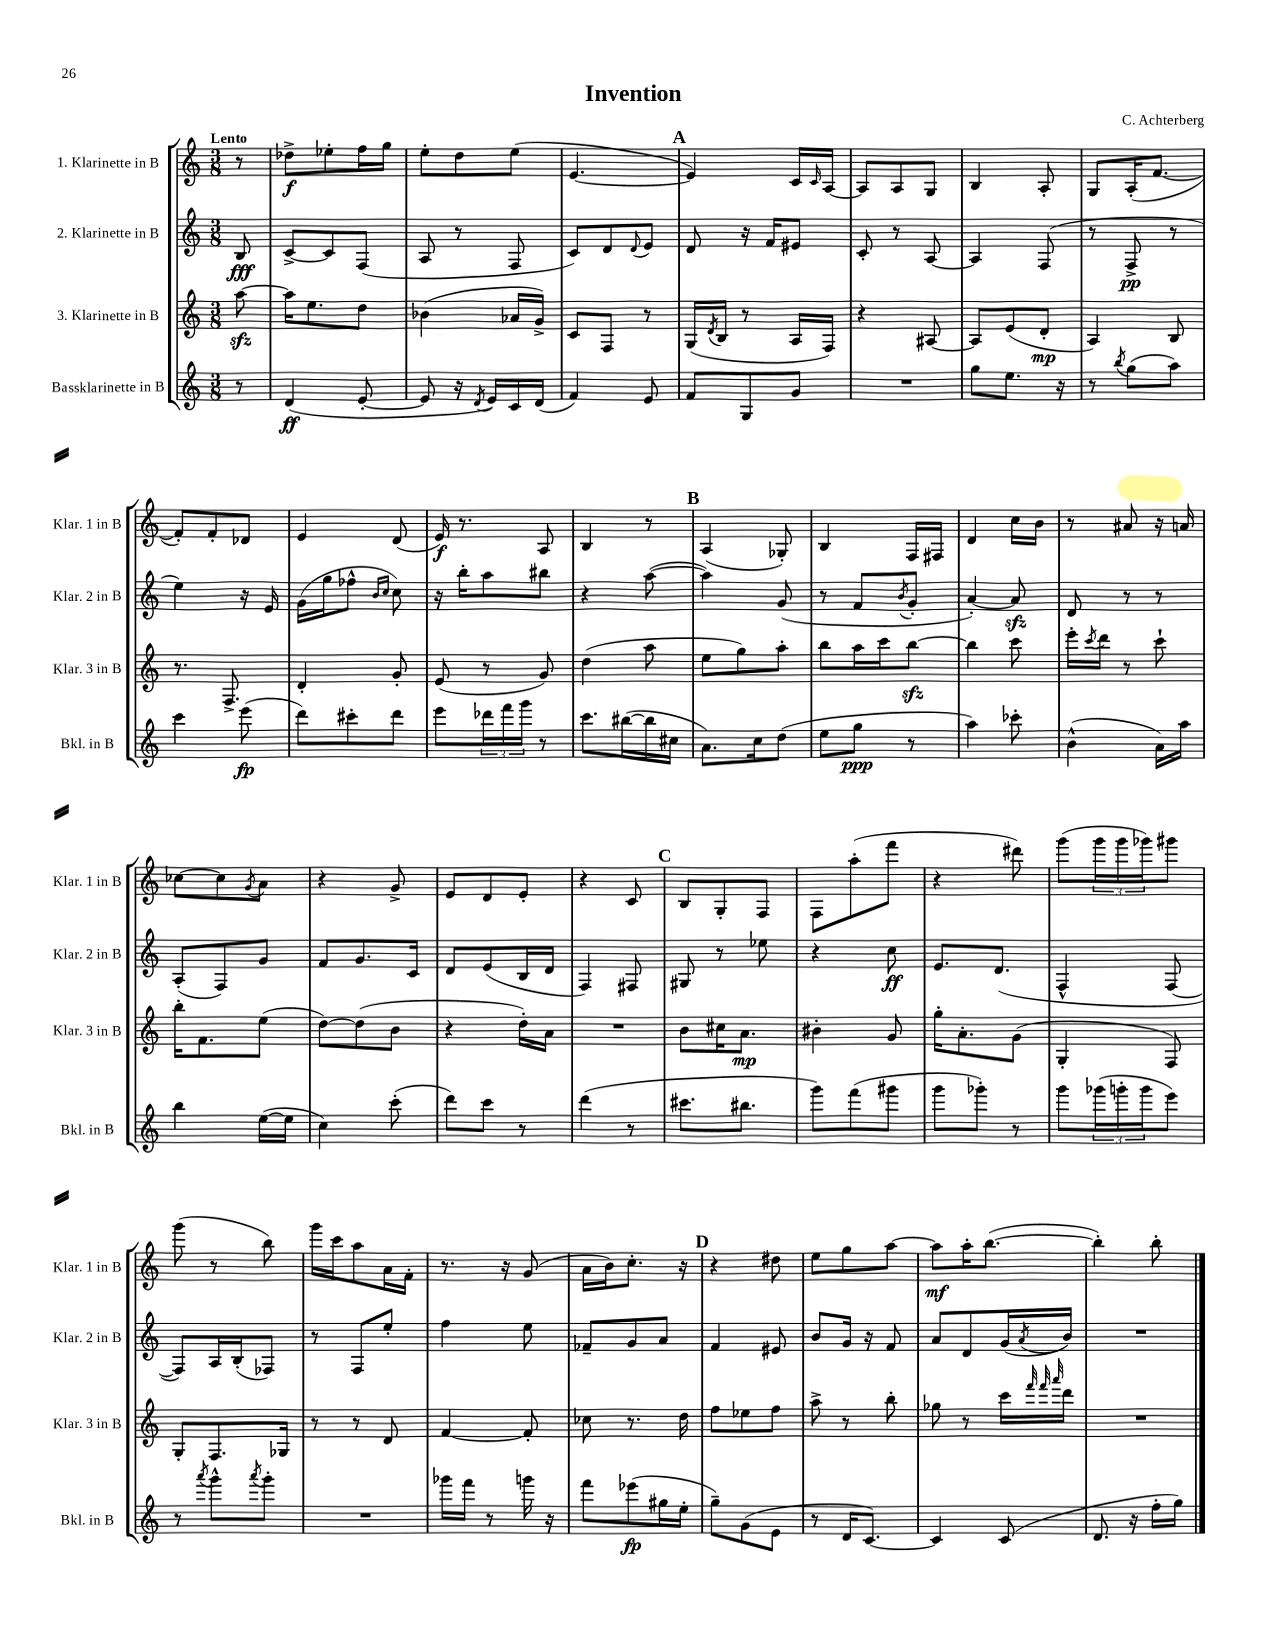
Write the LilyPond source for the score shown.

\header { title = "Invention" composer = "C. Achterberg" }
<<
\new StaffGroup <<
\new Staff = "s0" \with { instrumentName = "1. Klarinette in B" shortInstrumentName = "Klar. 1 in B" } {
    \clef treble \key c \major \numericTimeSignature \time 3/8 \partial 8 \tempo "Lento"
    r8 |
    des''8->\f ees''8-. f''16 g''16 |
    e''8-. d''8 e''8( |
    e'4.~ |
    \mark \markup { \bold "A" } e'4) c'16 \grace { c'16 } a16~ |
    a8 a8 g8 |
    b4 a8-. |
    g8 a16-.( f'8.~ |
    f'8-.) f'8-. des'8 |
    e'4 d'8( |
    e'16\f) r8. a8 |
    b4 r8 |
    \mark \markup { \bold "B" } a4( ges8-.) |
    b4 f16 fis16 |
    d'4 c''16 b'16 |
    r8 ais'8 r16 a'16 |
    ces''8~ ces''8 \acciaccatura { g'8 } a'8 |
    r4 g'8-> |
    e'8 d'8 e'8-. |
    r4 c'8 |
    \mark \markup { \bold "C" } b8 g8-. f8 |
    f8 a''8-.( f'''8 |
    r4 dis'''8) |
    g'''8( \tuplet 3/2 { g'''16 g'''16 ges'''16) } gis'''8 |
    g'''8( r8 b''8) |
    g'''16 c'''16 a''8 a'16 f'16-. |
    r8. r16 g'8( |
    a'16 b'16) c''8.-. r16 |
    \mark \markup { \bold "D" } r4 dis''8 |
    e''8 g''8 a''8~ |
    a''8\mf a''16-. b''8.~( |
    b''4-.) b''8-. \bar "|." |
}
\new Staff = "s1" \with { instrumentName = "2. Klarinette in B" shortInstrumentName = "Klar. 2 in B" } {
    \clef treble \key c \major \numericTimeSignature \time 3/8 \partial 8
    b8\fff |
    c'8~-> c'8 f8( |
    a8 r8 f8 |
    c'8) d'8 \appoggiatura { d'8 } e'8 |
    \mark \markup { \bold "A" } d'8 r16 f'16 eis'8 |
    c'8-. r8 a8~ |
    a4 f8( |
    r8 f8->\pp r8 |
    e''4) r16 e'16 |
    g'16( g''16 fes''8-^ \grace { b'16 c''16 } c''8) |
    r16 b''16-. a''8 bis''8 |
    r4 a''8~( |
    \mark \markup { \bold "B" } a''4) g'8( |
    r8 f'8 \acciaccatura { b'8 } g'8-. |
    a'4~-.) a'8\sfz |
    d'8 r8 r8 |
    a8-.( f8) g'8 |
    f'8 g'8. c'16 |
    d'8 e'8( b16 d'16 |
    f4) fis8 |
    \mark \markup { \bold "C" } gis8 r8 ees''8 |
    r4 c''8\ff |
    e'8. d'8.( |
    f4-^ f8~ |
    f8) a16 b16-.( fes8) |
    r8 f8 e''8-. |
    f''4 e''8 |
    fes'8-- g'8 a'8 |
    \mark \markup { \bold "D" } f'4 eis'8 |
    b'8 g'16 r16 f'8 |
    a'8 d'8 g'16( \acciaccatura { a'8 } b'16) |
    R4. \bar "|." |
}
\new Staff = "s2" \with { instrumentName = "3. Klarinette in B" shortInstrumentName = "Klar. 3 in B" } {
    \clef treble \key c \major \numericTimeSignature \time 3/8 \partial 8
    a''8~\sfz |
    a''16 e''8. d''8 |
    bes'4( aes'16 g'16->) |
    c'8 f8 r8 |
    \mark \markup { \bold "A" } g16( \acciaccatura { d'8 } b16 r8 a16 f16) |
    r4 ais8~ |
    ais8 e'8( d'8-.\mp |
    a4) b8 |
    r8. f8.-> |
    d'4-. g'8-. |
    e'8( r8 g'8) |
    d''4( a''8 |
    \mark \markup { \bold "B" } e''8 g''8) a''8-. |
    b''8 a''16 c'''16 b''8~\sfz |
    b''4 c'''8 |
    e'''16-. \acciaccatura { c'''8 } d'''16 r8 c'''8-! |
    b''16-. f'8. e''8( |
    d''8~) d''8( b'8 |
    r4 d''16-.) a'16 |
    R4. |
    \mark \markup { \bold "C" } b'8 cis''16 a'8.\mp |
    bis'4-. g'8 |
    g''16-. a'8.-. g'8( |
    g4-. f8) |
    g8-. f8. ges16 |
    r8 r8 d'8 |
    f'4~ f'8-. |
    ces''8 r8. d''16 |
    \mark \markup { \bold "D" } f''8 ees''8 f''8 |
    a''8-> r8 b''8-. |
    ges''8 r8 c'''16 \grace { f'''32 f'''32 a'''32 } d'''16 |
    R4. \bar "|." |
}
\new Staff = "s3" \with { instrumentName = "Bassklarinette in B" shortInstrumentName = "Bkl. in B" } {
    \clef treble \key c \major \numericTimeSignature \time 3/8 \partial 8
    r8 |
    d'4\ff( e'8~-. |
    e'8 r16 \acciaccatura { d'8 } e'16) c'16 d'16( |
    f'4) e'8 |
    \mark \markup { \bold "A" } f'8 g8 g'8 |
    R4. |
    g''8 e''8. r16 |
    r8 \acciaccatura { b''8 } g''8( a''8) |
    c'''4 e'''8\fp( |
    d'''8) cis'''8-. d'''8 |
    e'''8 \tuplet 3/2 { des'''16 f'''16 g'''16 } r8 |
    c'''8. bis''16~( bis''16 cis''16 |
    \mark \markup { \bold "B" } a'8.) c''16 d''8( |
    e''8 g''8\ppp r8 |
    a''4) ces'''8-. |
    b'4-^( a'16) a''16 |
    b''4 e''16~( e''16 |
    c''4) c'''8-.( |
    d'''8) c'''8 r8 |
    d'''4( r8 |
    \mark \markup { \bold "C" } cis'''8. bis''8. |
    g'''8) f'''8( gis'''8 |
    g'''8 ges'''8-.) r8 |
    g'''8 \tuplet 3/2 { ges'''16( g'''16-. g'''16 } e'''8) |
    r8 \acciaccatura { a'''8 } g'''8-^ \acciaccatura { a'''8 } g'''8-. |
    R4. |
    ges'''16 f'''16 r8 g'''16 r16 |
    f'''8 ees'''8\fp( gis''16 e''16-. |
    \mark \markup { \bold "D" } g''8--) g'8( e'8 |
    r8 d'16 c'8.~) |
    c'4 c'8( |
    d'8. r16 f''16-. g''16) \bar "|." |
}
>>
>>
\layout { \context { \Score \remove "Bar_number_engraver" } }
